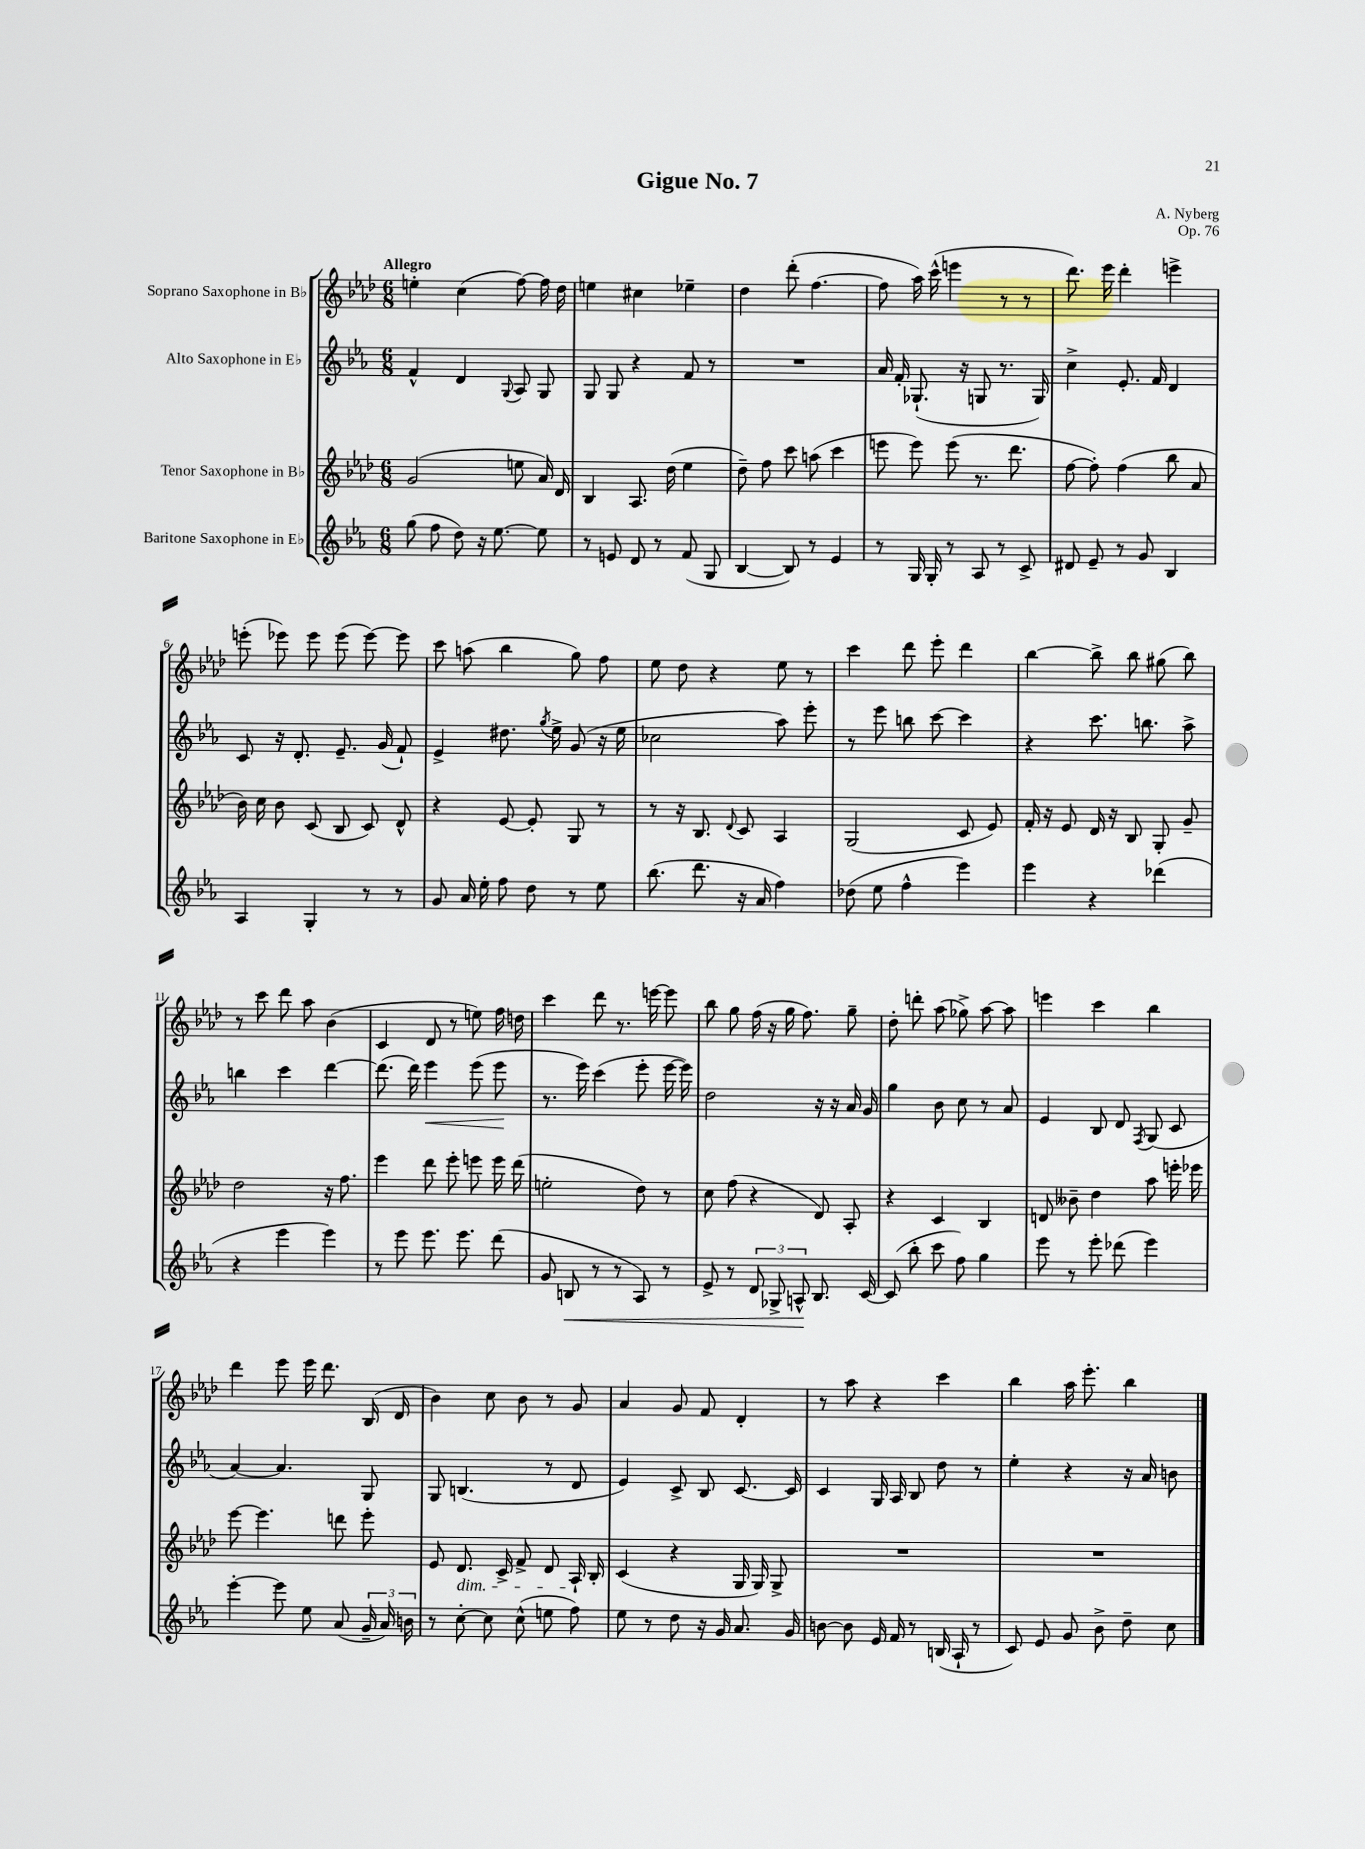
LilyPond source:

\header { title = "Gigue No. 7" composer = "A. Nyberg" opus = "Op. 76" }
<<
\new StaffGroup <<
\new Staff = "s0" \with { instrumentName = "Soprano Saxophone in Bb" } {
    \clef treble \key aes \major \numericTimeSignature \time 6/8 \tempo "Allegro"
    \autoBeamOff e''4-. c''4( f''8~) f''16 des''16 |
    e''4 cis''4 ees''4-- |
    des''4 des'''8-.( f''4.~ |
    f''8 aes''16) c'''16-^( e'''4 r8 r8 |
    des'''8.) ees'''16 des'''4-. e'''4-> |
    e'''8-.( ees'''8) ees'''8 ees'''8( ees'''8~) ees'''8 |
    c'''8 a''8( bes''4 g''8) f''8 |
    ees''8 des''8 r4 ees''8 r8 |
    c'''4 des'''8 ees'''8-. des'''4 |
    bes''4~ bes''8-> bes''8 gis''8( bes''8) |
    r8 c'''8 des'''8 aes''8 bes'4( |
    c'4 des'8 r8 e''8) f''16 d''16 |
    c'''4 des'''8 r8. e'''16~ e'''8 |
    bes''8 g''8 f''16( r16 g''16 f''8.) g''8-- |
    des''8-. d'''8-. aes''8( ges''8->) aes''8~ aes''8 |
    e'''4 c'''4 bes''4 |
    des'''4 ees'''8 ees'''16 des'''8. bes16( des'16 |
    bes'4) c''8 bes'8 r8 g'8 |
    aes'4 g'8 f'8 des'4-. |
    r8 aes''8 r4 c'''4 |
    bes''4 aes''16 ees'''8.-. bes''4 \bar "|." |
}
\new Staff = "s1" \with { instrumentName = "Alto Saxophone in Eb" } {
    \clef treble \key ees \major \numericTimeSignature \time 6/8
    \autoBeamOff f'4-^ d'4 \appoggiatura { g8 } aes8 g8 |
    g8 g8 r4 f'8 r8 |
    R2. |
    aes'16 f'16-. ges8.-!( r16 g8 r8. g16) |
    c''4-> ees'8.-. f'16 d'4 |
    c'8 r16 d'8.-. ees'8.-- g'16( f'8-!) |
    ees'4-> dis''8. \acciaccatura { g''8 } ees''16-> g'8( r16 ees''16 |
    ces''2 aes''8) ees'''8-. |
    r8 ees'''8 b''8 c'''8~ c'''4 |
    r4 c'''8. b''8. aes''8-> |
    b''4 c'''4 d'''4~ |
    d'''8.( d'''16) ees'''4\< ees'''8( ees'''8\! |
    r8. ees'''16) c'''4( ees'''8-. ees'''16~ ees'''16) |
    d''2 r16 r16 aes'16 g'16 |
    g''4 bes'8 c''8 r8 aes'8 |
    ees'4 bes8 d'8 \acciaccatura { f8 } g8( c'8 |
    aes'4~) aes'4. g8 |
    g8 b4.( r8 d'8 |
    ees'4) c'8-> bes8 c'8.~ c'16 |
    c'4 g16 aes16 bes8 d''8 r8 |
    ees''4-. r4 r16 aes'16 b'8 \bar "|." |
}
\new Staff = "s2" \with { instrumentName = "Tenor Saxophone in Bb" } {
    \clef treble \key aes \major \numericTimeSignature \time 6/8
    \autoBeamOff g'2( e''8 aes'16) des'16 |
    bes4 aes8. des''16( ees''4 |
    des''8--) f''8 c'''8 a''8( c'''4 |
    e'''8 e'''8) e'''8( r8. des'''8. |
    f''8~ f''8-.) f''4( bes''8 aes'8 |
    bes'16) c''16 bes'8 c'8( bes8 c'8) des'8-^ |
    r4 ees'8~ ees'8-. g8 r8 |
    r8 r16 bes8. \appoggiatura { des'8 } c'8 aes4 |
    g2( c'8 ees'8) |
    f'16-. r16 ees'8 des'16 r16 bes8 g8-. g'8-- |
    des''2 r16 f''8. |
    ees'''4 des'''8 ees'''8-. e'''8 e'''16 des'''16( |
    e''2-. des''8) r8 |
    c''8 f''8( r4 des'8) aes8-. |
    r4 c'4 bes4 |
    d'8 beses'8-- des''4 aes''8 e'''16-. ees'''16 |
    ees'''8~ ees'''4. d'''8 ees'''8-. |
    ees'8 des'8.\dim c'16-> f'8-> des'8 aes16-!\! bes16-. |
    c'4( r4 g16 g16) g8-> |
    R2. |
    R2. \bar "|." |
}
\new Staff = "s3" \with { instrumentName = "Baritone Saxophone in Eb" } {
    \clef treble \key ees \major \numericTimeSignature \time 6/8
    \autoBeamOff g''8( f''8 d''8) r16 ees''8.~ ees''8 |
    r8 e'8 d'8 r8 f'8( g8 |
    bes4~ bes8) r8 ees'4 |
    r8 g16 g16-. r8 aes8 r8 c'8-> |
    dis'8 ees'8-- r8 g'8 bes4 |
    aes4 g4-. r8 r8 |
    g'8 aes'16 ees''16-. f''8 d''8 r8 ees''8 |
    bes''8.( d'''8. r16 aes'16 f''4) |
    des''8( ees''8 f''4-^ ees'''4) |
    ees'''4 r4 des'''4( |
    r4 ees'''4 ees'''4) |
    r8 ees'''8 ees'''8. ees'''8. d'''8( |
    g'8 b8\< r8 r8 aes8) r8 |
    ees'8-> r8 \tuplet 3/2 { d'8 ges8-> a8-^\! } bes8. c'16~ |
    c'8( bes''8-. c'''8 f''8) g''4 |
    ees'''8 r8 ees'''8-. des'''8( ees'''4) |
    ees'''4~-. ees'''8 ees''8 aes'8( \tuplet 3/2 { g'16-- aes'16) b'16 } |
    r8 c''8~-. c''8 c''8-^( e''8 f''8) |
    ees''8 r8 d''8 r16 g'16 aes'8. g'16 |
    b'8~ b'8 ees'16 f'16 r8 b16( aes16-! r8 |
    c'8) ees'8 g'8 bes'8-> d''8-- c''8 \bar "|." |
}
>>
>>
